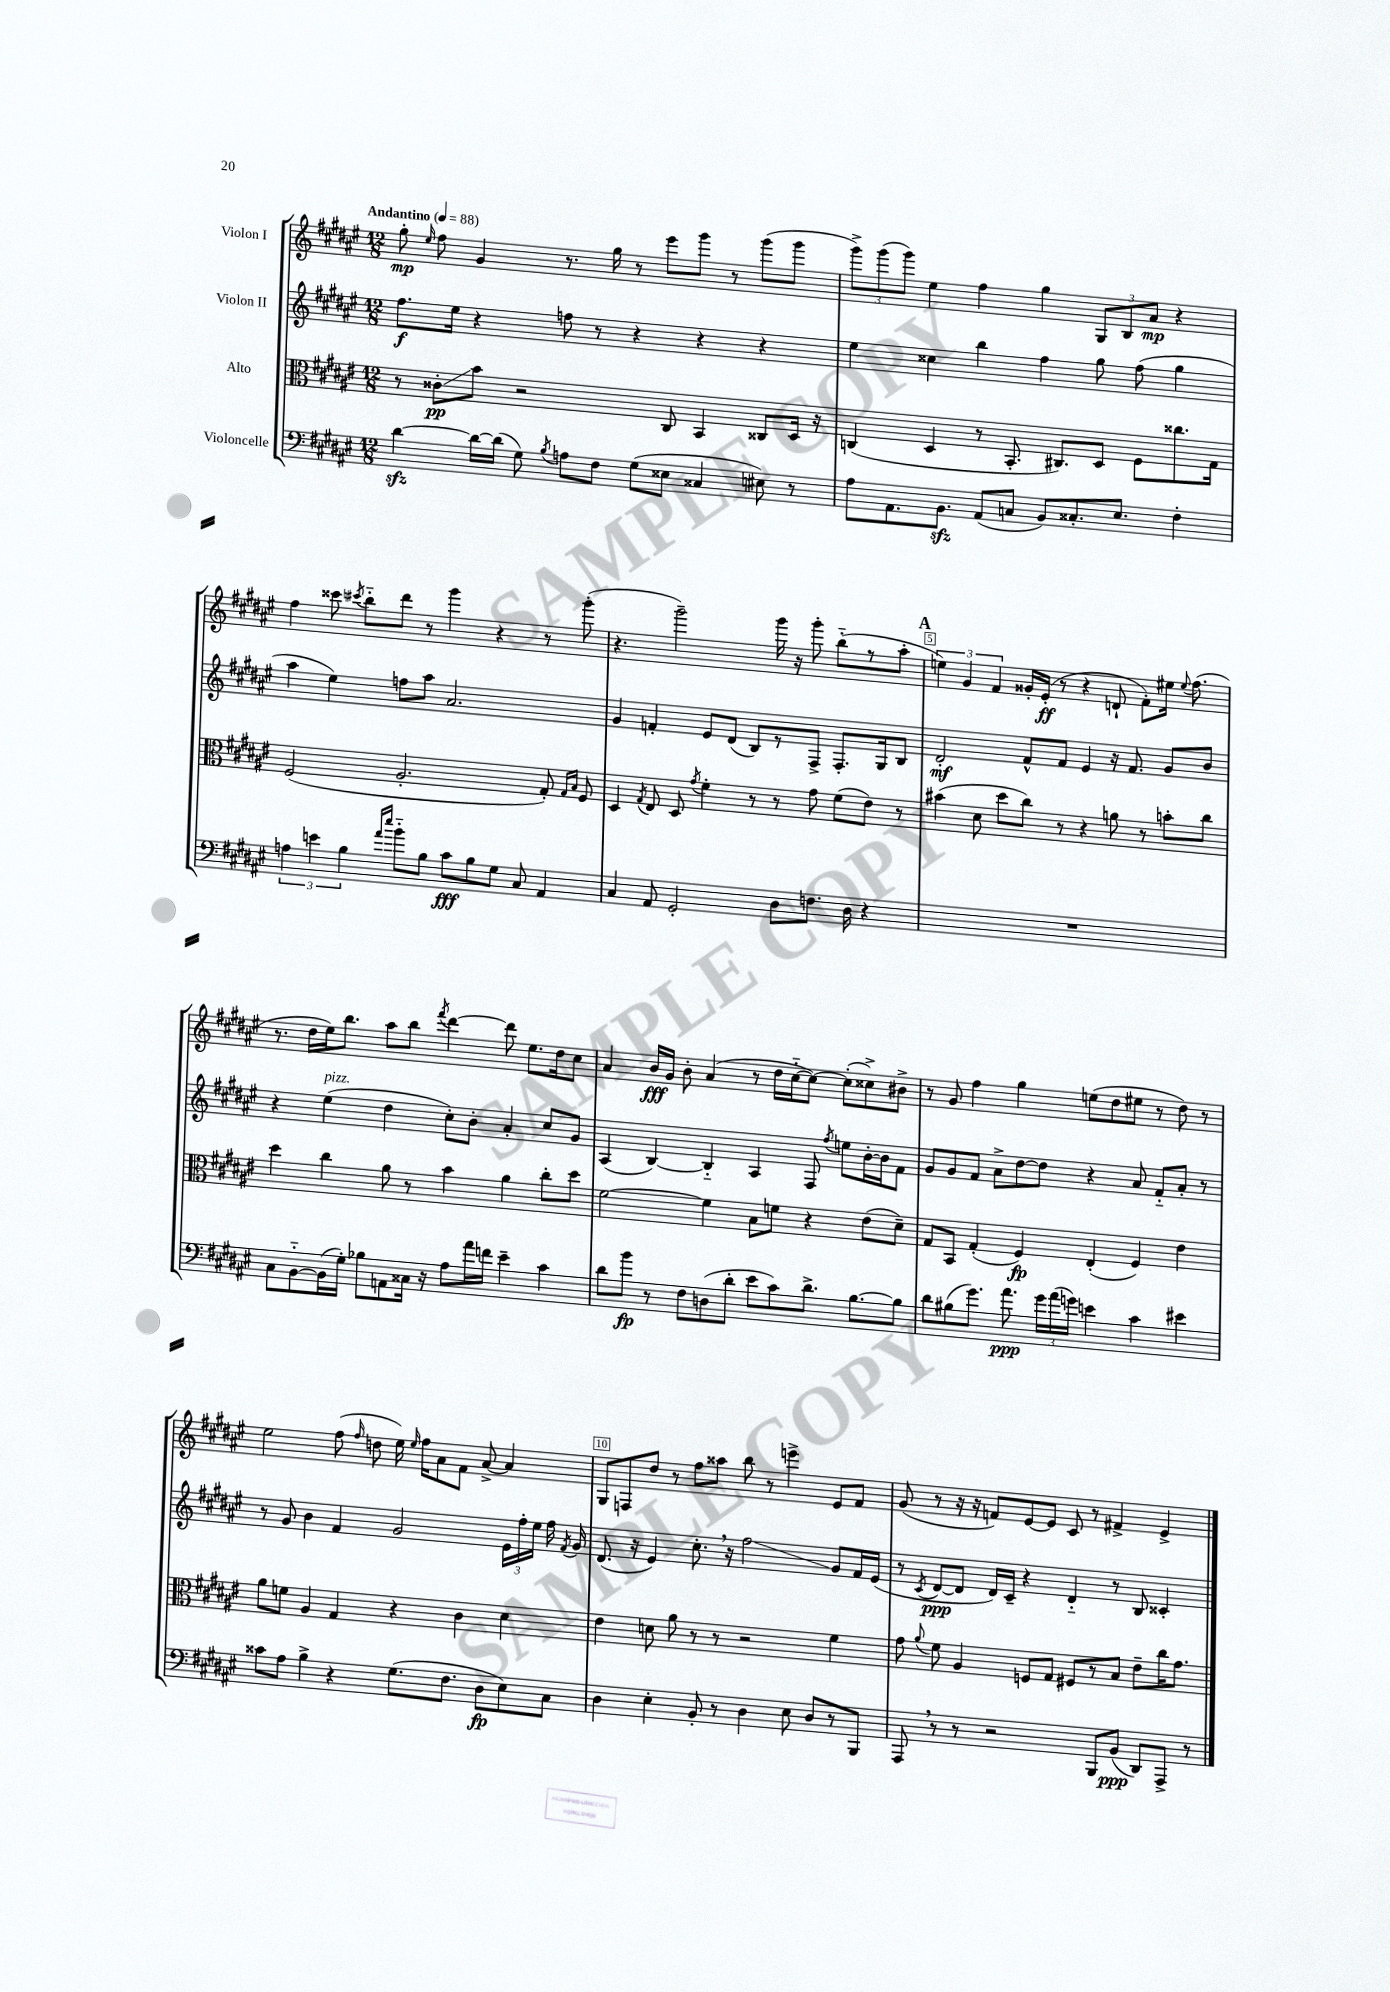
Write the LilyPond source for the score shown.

<<
\new StaffGroup <<
\new Staff = "s0" \with { instrumentName = "Violon I" } {
    \clef treble \key fis \major \numericTimeSignature \time 12/8 \tempo "Andantino" 4 = 88
    \autoBeamOff gis''8-.\mp \grace { eis''16 } fis''8 gis'4 r8. gis''16 r8 eis'''8[ gis'''8] r8 gis'''8[( gis'''8] |
    \tuplet 3/2 { gis'''8[->) gis'''8( gis'''8]) } eis''4 fis''4 gis''4 \tuplet 3/2 { gis8[ b8 ais'8]\mp } r4 |
    fis''4 cisis'''8 \acciaccatura { cis'''8 } b''8[-_ dis'''8] r8 gis'''4 r4 r8 gis'''8-.( |
    r4. gis'''2--) gis'''16 r16 gis'''8-. b''8[-_( r8 ais''8]-. |
    \mark \markup { \bold "A" } \tuplet 3/2 { e''4) gis'4 fis'4 } gisis'16[-. eis'16]-.\ff( r8 r4 d'8-! fis'8[-.) eis''16] \appoggiatura { eis''8 } fis''8.( |
    r8. dis''16[ eis''16) b''8.] ais''8[ b''8] \acciaccatura { fis'''8 } dis'''4~ dis'''8 eis''8.[ dis''16 cis''8] |
    ais'4 b'16[\fff gis'16] b'8-. ais'4( r8 dis''16[ cis''16~-_ cis''8]~) cis''8[-.( cisis''8->) bis'8]-> |
    r8 gis'8 fis''4 gis''4 e''8[( dis''8 eis''8] r8 dis''8) r8 |
    eis''2 fis''8( \grace { fis''16 } d''8 eis''16) \grace { eis''16 } fis''16[ ais'8 fis'8] ais'8~-> ais'4 |
    gis8[ f8 dis''8] r8 fis''8[ aisis''8] b''8 r8 e'''4-> eis'8[ fis'8] |
    gis'8( r8 r16 r16 f'8[) eis'8~ eis'8] cis'8 r8 fis'4-> eis'4-> \bar "|." |
}
\new Staff = "s1" \with { instrumentName = "Violon II" } {
    \clef treble \key fis \major \numericTimeSignature \time 12/8
    \autoBeamOff fis''8.[\f eis''16] r4 f''8 r8 r4 r4 r4 |
    eis''4 cisis''4 b''4 fis''4 gis''8 fis''8( gis''4 |
    ais''4 eis''4) f''8[ ais''8] ais'2. |
    gis'4 f'4-. eis'8[ dis'8]( b8[) r8 fis8]-> fis8.[-. gis16 b8] |
    \mark \markup { \bold "A" } dis'2-.\mf fis'8[-^ fis'8] eis'4 r16 fis'8. gis'8[ b'8] |
    r4 eis''4^\markup { \italic "pizz." }( dis''4 cis''8[-.) b'8]-. ais'4-. cis''8[ gis'8] |
    ais4( b4~) b4-_ ais4 fis8 \acciaccatura { fis''8 } e''8[ b'16~-. b'16 fis'8] |
    gis'8[ gis'8 fis'8] ais'8[-> dis''8~ dis''8] r4 ais'8 fis'8[-_ ais'8]-. r8 |
    r8 gis'8 b'4 fis'4 gis'2 \tuplet 3/2 { eis'16[ fis''16-. eis''16] } fis''16 \acciaccatura { fis'8 } gis'16 |
    dis'8.( r16 eis'4) cis''8.-. \breathe r16 fis''2\glissando gis'8[ fis'16 eis'16]( |
    r8 \acciaccatura { cis'8 } dis'8[~\ppp dis'8] dis'16[) cis'16]-- r4 dis'4-_ r8 b8 cisis'4-. \bar "|." |
}
\new Staff = "s2" \with { instrumentName = "Alto" } {
    \clef alto \key fis \major \numericTimeSignature \time 12/8
    \autoBeamOff r8 cisis'8[-.\glissando\pp b'8] r2 cis8 b,4 cisis8[ dis16] r16 |
    c4( dis4 r8 b,8.-. cis8.[) dis8] fis8[ cisis''8. gis16] |
    fis2( ais2.-. gis8-.) \grace { gis16[ b16] } fis8 |
    dis4 \acciaccatura { gis8 } eis8 dis8 \acciaccatura { gis'8 } fis'4-. r8 r8 gis'8 fis'8[( eis'8]) r8 |
    \mark \markup { \bold "A" } bis'4( dis'8 dis''8[ cis''8]) r8 r4 a'8 r8 b'8[-. cis''8] |
    dis''4 cis''4 ais'8 r8 b'4 ais'4 cis''8[-. dis''8] |
    fis'2~ fis'4 b8[ f'8] r4 eis'8[( dis'8]--) |
    gis8[ b,8] gis4-.( fis4\fp) eis4-.( fis4) eis'4 |
    ais'8[ f'8] ais4 gis4 r4 cis'4 dis'4 |
    eis'4 d'8 ais'8 r8 r8 r2 fis'4 |
    gis'8 \appoggiatura { ais'8 } fis'8 ais4 f8[ gis8] fis8[ r8 b8] eis'8[-- cis''16 gis'8.] \bar "|." |
}
\new Staff = "s3" \with { instrumentName = "Violoncelle" } {
    \clef bass \key fis \major \numericTimeSignature \time 12/8
    \autoBeamOff dis'4~\sfz dis'16[~ dis'16]( gis8) \acciaccatura { b8 } a8[ fis8] gis8[( eisis8] cisis4 eis8) r8 |
    ais8[ ais,8. b,8.]\sfz ais,8[( c8] b,8[) cisis8.-. eis8.] fis4-. |
    \tuplet 3/2 { a4 e'4 b4 } \grace { ais'16[ eis''16] } b'8[-_ b8] cis'8[\fff b8 gis8] cis8 ais,4 |
    cis4 ais,8 gis,2-. dis8[ f8.] dis16 r4 |
    \mark \markup { \bold "A" } R1. |
    cis8[ b,8~-_ b,16( gis16]-.) bes8[ a,8 cisis16] r16 ais8[ ais'16 f'16] eis'4-- cis'4 |
    dis'8[ b'8]\fp r8 fis8[ d8( dis'8]-. eis'8[ cis'8) dis'8.]-> b8.[~ b8] |
    dis'8[ bis8( gis'8.]) ais'8.\ppp \tuplet 3/2 { gis'16[ ais'16( g'16]) } e'4 cis'4 eis'4 |
    cisis'8[ ais8] b4-> r4 gis8.[( fis8.] dis8[\fp eis8) cis8] |
    dis4 eis4-. b,8-. r8 dis4 eis8 dis8[ r8 b,,8] |
    ais,,8 \breathe r8 r8 r2 b,,8[ b,8]\ppp( dis,8[) ais,,8]-> r8 \bar "|." |
}
>>
>>
\layout { \context { \Score \override BarNumber.break-visibility = ##(#f #t #t) barNumberVisibility = #(every-nth-bar-number-visible 5) \override BarNumber.stencil = #(make-stencil-boxer 0.1 0.3 ly:text-interface::print) } }
